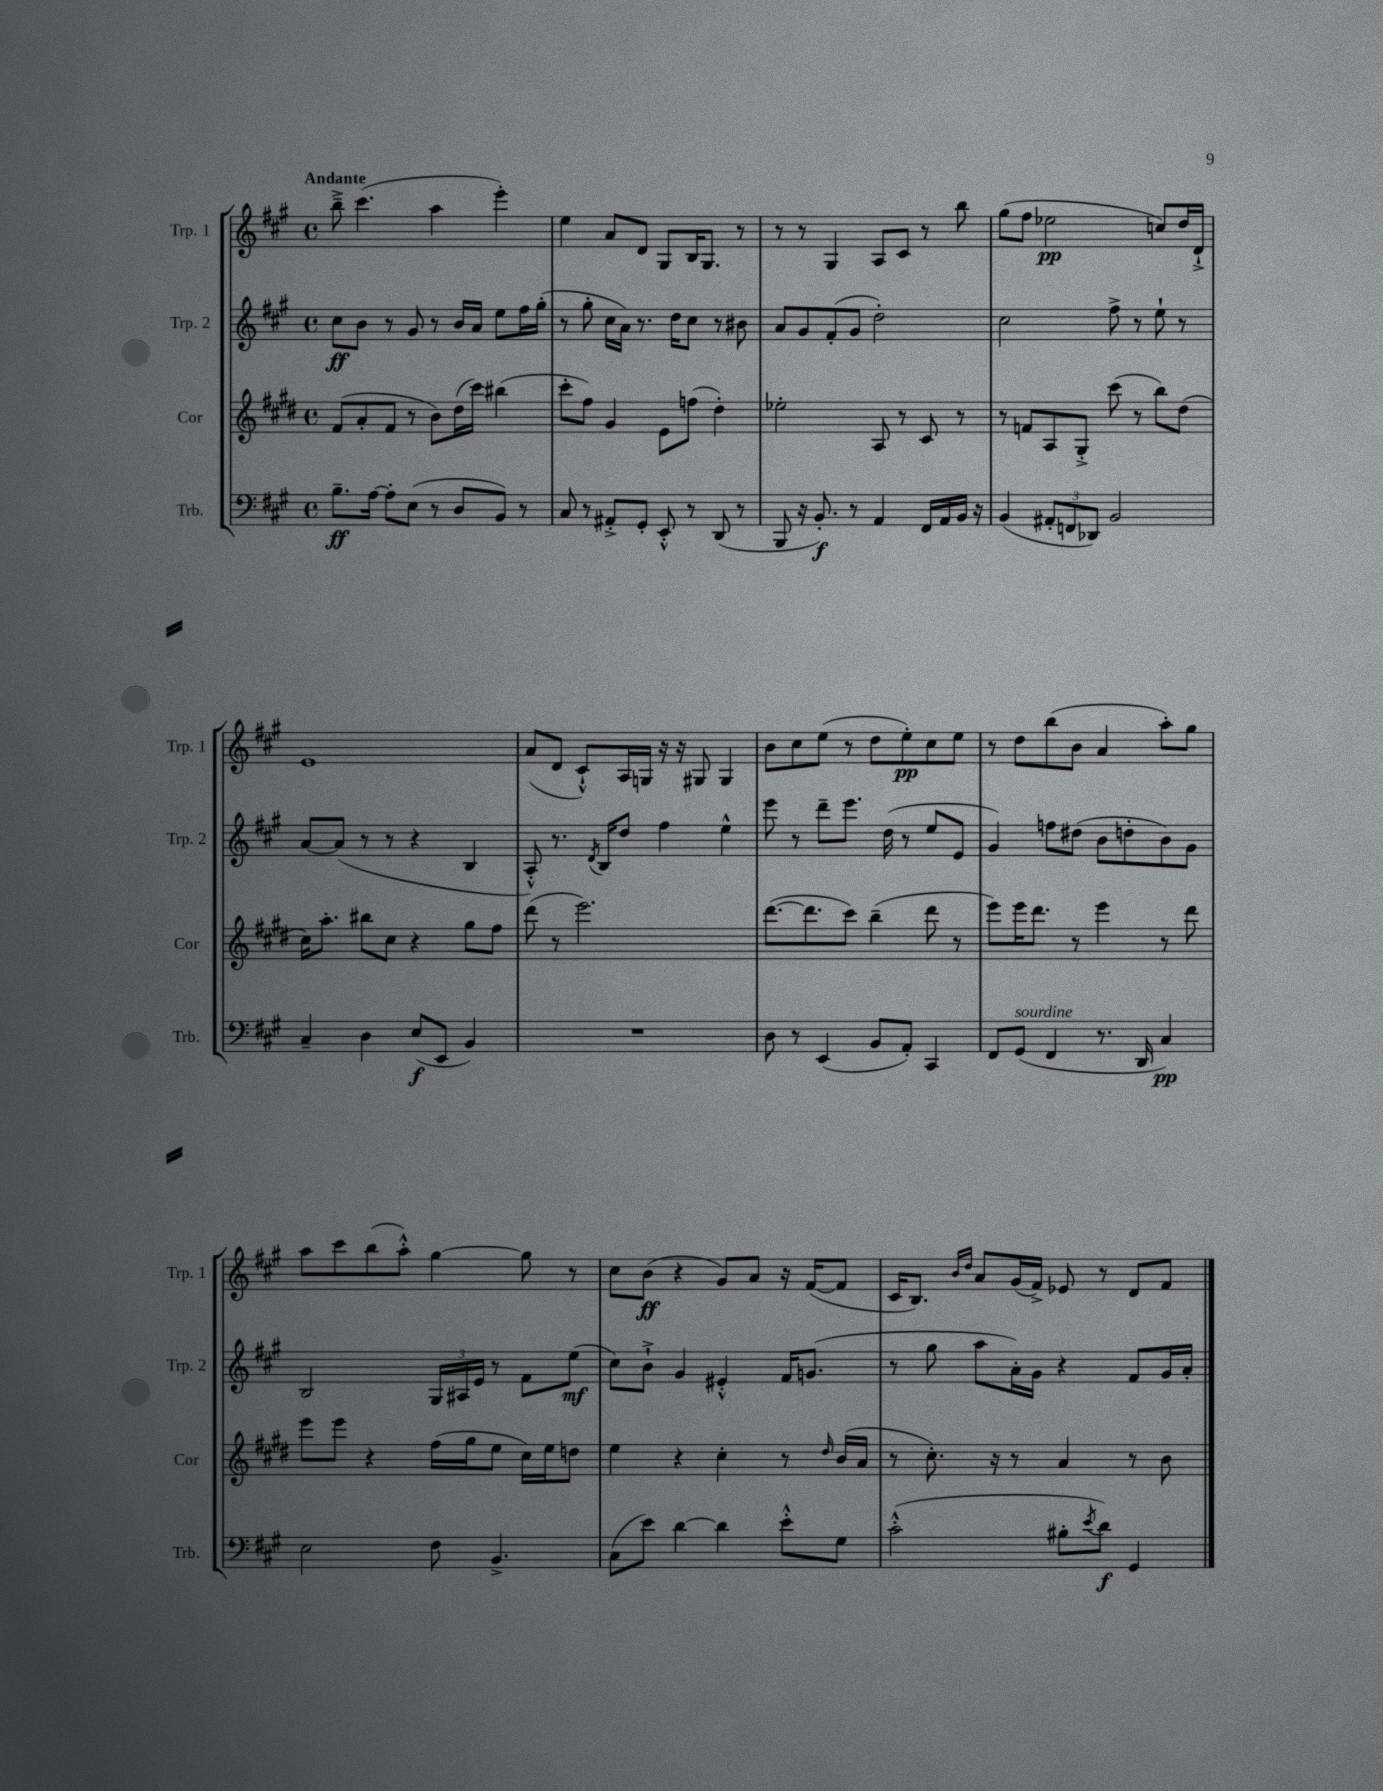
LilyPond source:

<<
\new StaffGroup <<
\new Staff = "s0" \with { instrumentName = "Trp. 1" shortInstrumentName = "Trp. 1" } {
    \clef treble \key a \major \defaultTimeSignature \time 4/4 \tempo "Andante"
    b''8---> cis'''4.( a''4 e'''4-.) |
    e''4 a'8 d'8 gis8 b16 gis8. r8 |
    r8 r8 gis4 a8 cis'8 r8 b''8 |
    gis''8( fis''8 ees''2\pp c''8) d''16 d'16-!-> |
    e'1 |
    a'8( d'8 cis'8-!-^) a16 g16 r16 r16 gis8 gis4 |
    b'8 cis''8 e''8( r8 d''8 e''8-.\pp) cis''8 e''8 |
    r8 d''8 b''8( b'8 a'4 a''8-.) gis''8 |
    a''8 cis'''8 b''8( a''8-.-^) gis''4~ gis''8 r8 |
    cis''8 b'8\ff( r4 gis'8) a'8 r16 fis'16~( fis'8 |
    cis'16 b8.) \grace { b'16 d''16 } a'8 gis'16( fis'16->) ees'8 r8 d'8 fis'8 \bar "|." |
}
\new Staff = "s1" \with { instrumentName = "Trp. 2" shortInstrumentName = "Trp. 2" } {
    \clef treble \key a \major \defaultTimeSignature \time 4/4
    cis''8\ff b'8 r8 gis'8 r8 b'16 a'16 e''8 fis''16 gis''16-.( |
    r8 gis''8-. cis''16 a'16) r8. d''16 cis''8 r8 bis'8 |
    a'8 gis'8 fis'8-.( gis'8 d''2-.) |
    cis''2 fis''8-> r8 e''8-! r8 |
    a'8~ a'8( r8 r8 r4 b4 |
    a8-.-^) r8. \acciaccatura { d'8 } b16 d''8 fis''4 e''4-^ |
    e'''8 r8 d'''8-- e'''8. d''16( r8 e''8 e'8 |
    gis'4) f''8 dis''8( b'8 d''8-. b'8) gis'8 |
    b2 \tuplet 3/2 { gis16 ais16 e'16 } r8 fis'8 e''8\mf( |
    cis''8) b'8-!-> gis'4 eis'4-.-^ fis'16 g'8.( |
    r8 gis''8 a''8 a'16-.) gis'16 r4 fis'8 gis'16 a'16-. \bar "|." |
}
\new Staff = "s2" \with { instrumentName = "Cor" shortInstrumentName = "Cor" } {
    \clef treble \key e \major \defaultTimeSignature \time 4/4
    fis'8( a'8-. fis'8 r8 b'8) dis''16( cis'''16) bis''4( |
    cis'''8-. fis''8) gis'4 e'8 f''8( dis''4-.) |
    ees''2-. a8 r8 cis'8 r8 |
    r8 f'8 a8 gis8-.-> cis'''8( r8 b''8) dis''8( |
    cis''16) a''8.-. bis''8 cis''8 r4 gis''8 fis''8 |
    dis'''8( r8 e'''2.) |
    dis'''8.~( dis'''8. cis'''8) b''4--( dis'''8 r8 |
    e'''8) e'''16 dis'''8. r8 e'''4 r8 dis'''8 |
    e'''8 e'''8 r4 fis''16( gis''16 e''8 cis''16) e''16 d''8 |
    e''4 r4 cis''4-. r8 \grace { dis''16 } b'16( a'16 |
    r8 cis''8.-.) r16 r8 a'4 r8 b'8 \bar "|." |
}
\new Staff = "s3" \with { instrumentName = "Trb." shortInstrumentName = "Trb." } {
    \clef bass \key a \major \defaultTimeSignature \time 4/4
    b8.--\ff a16~ a8-. e8( r8 d8 b,8) r8 |
    cis8 r8 ais,8-.-> gis,8-. e,8-.-^ r8 d,8( r8 |
    b,,8 r16 b,8.-.\f) r8 a,4 fis,16 a,16 b,16 r16 |
    b,4( \tuplet 3/2 { ais,8-. f,8 des,8) } b,2 |
    cis4-- d4 e8\f( e,8 b,4) |
    R1 |
    d8 r8 e,4( b,8 a,8-.) cis,4 |
    fis,8 gis,8^\markup { \italic "sourdine" }( fis,4 r8. d,16 cis4\pp) |
    e2 fis8 b,4.-> |
    cis8( e'8) d'4~ d'4 e'8-.-^ gis8 |
    cis'2-.-^( bis8-. \acciaccatura { e'8 } d'8\f) gis,4 \bar "|." |
}
>>
>>
\layout { \context { \Score \remove "Bar_number_engraver" } }
